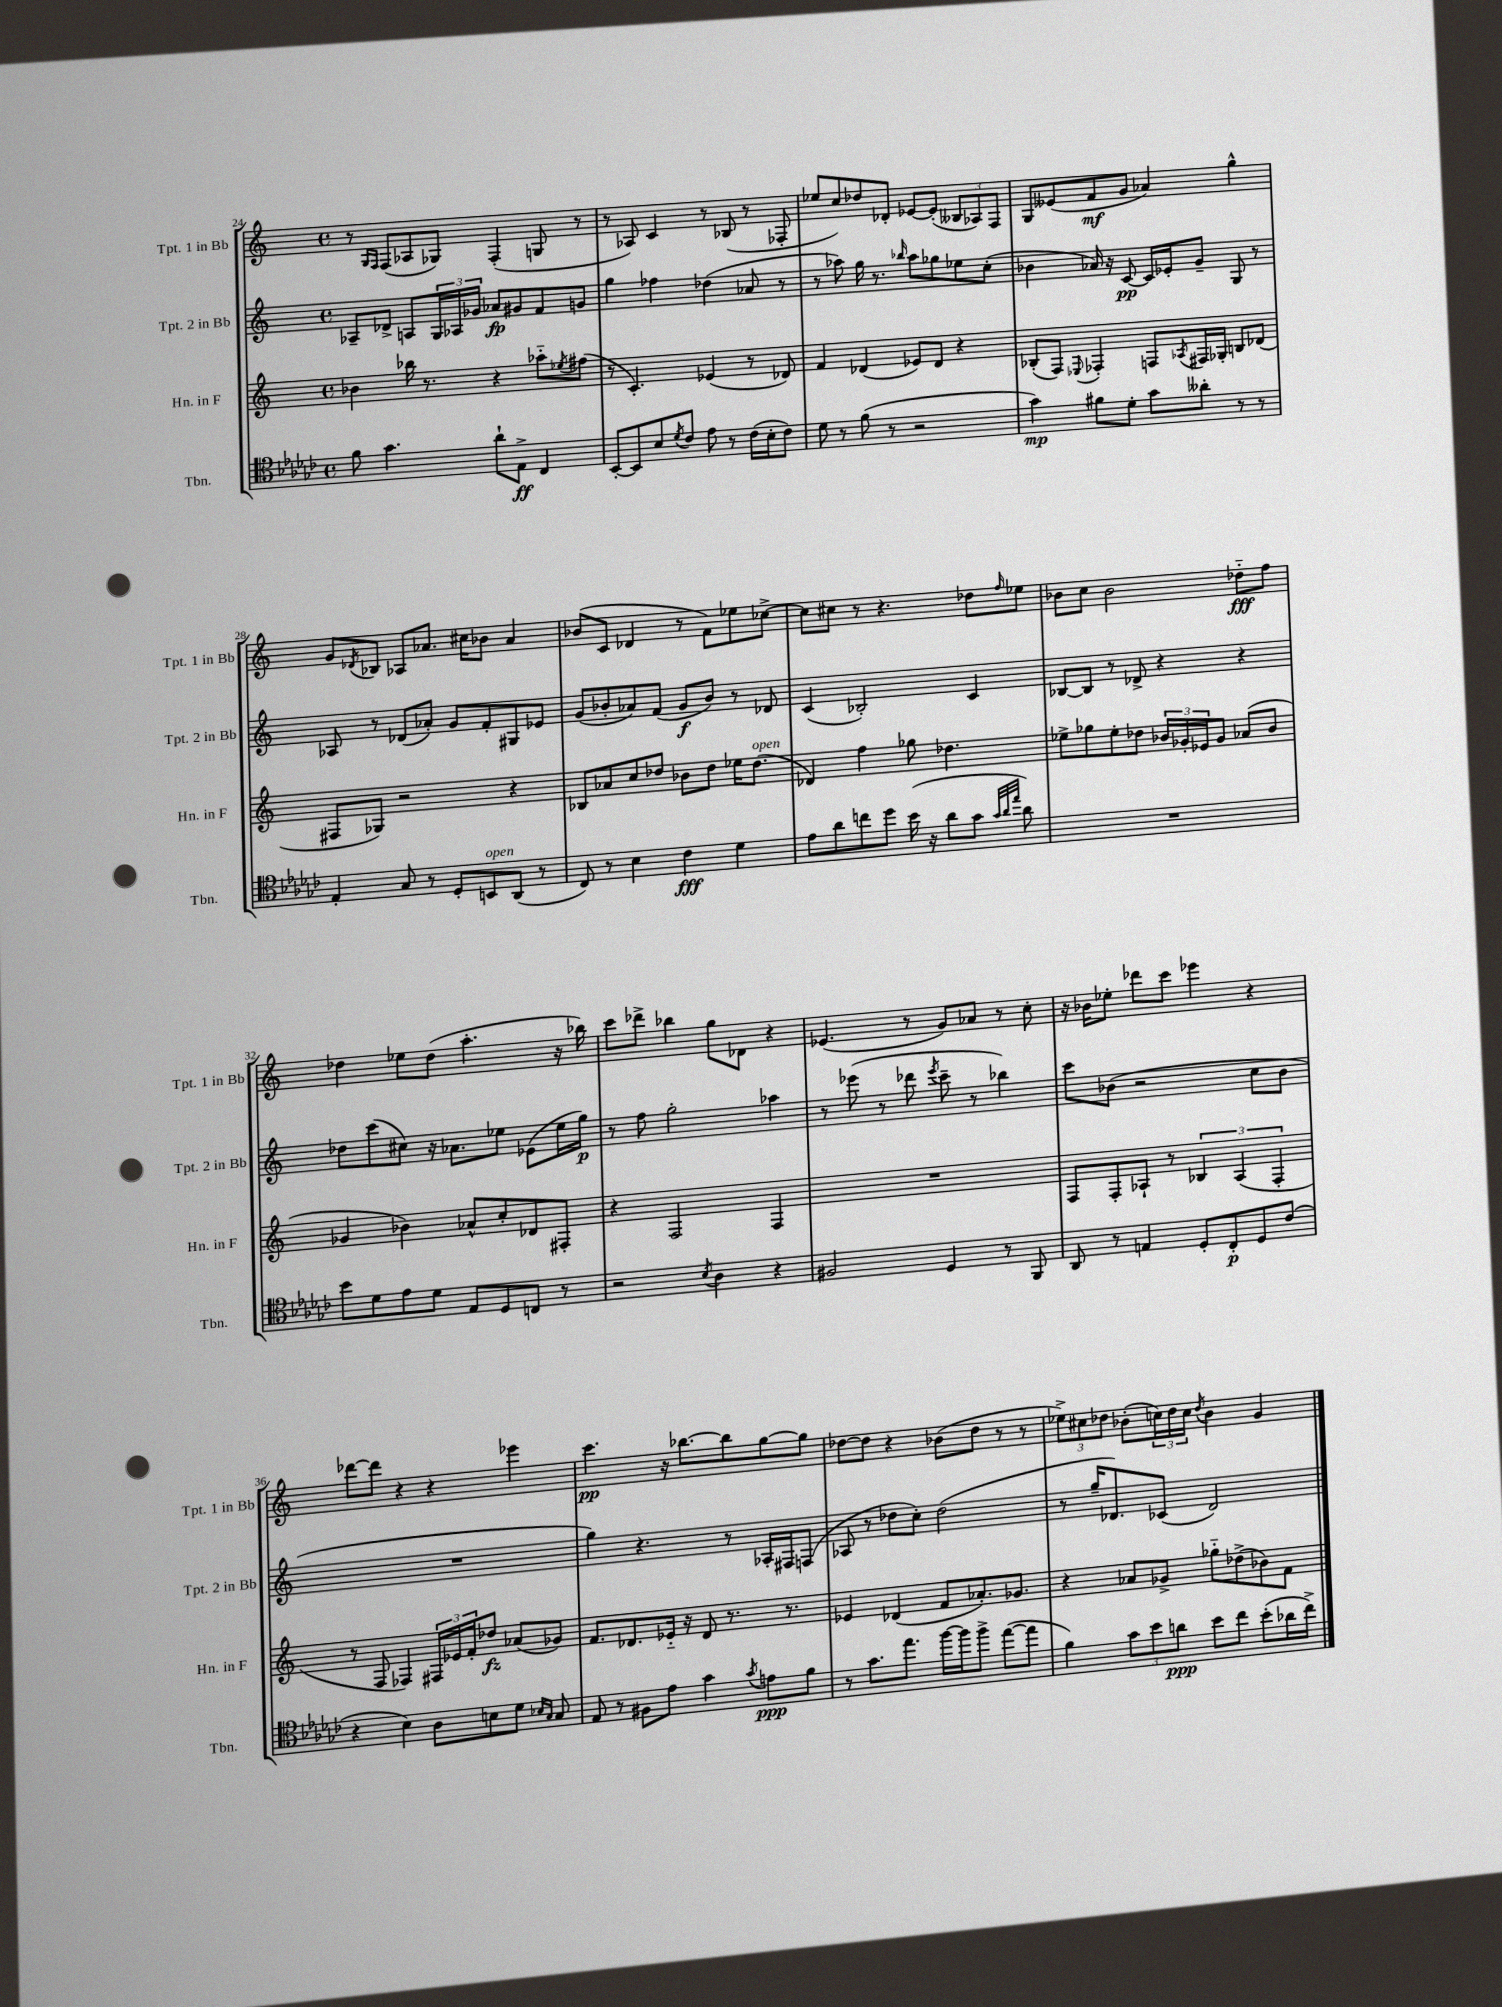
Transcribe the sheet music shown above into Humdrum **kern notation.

**kern	**dynam	**kern	**dynam	**kern	**dynam	**kern	**dynam
*part4	*part4	*part3	*part3	*part2	*part2	*part1	*part1
*staff4	*staff4	*staff3	*staff3	*staff2	*staff2	*staff1	*staff1
*I"Tbn.	*	*I"Hn. in F	*	*I"Tpt. 2 in Bb	*	*I"Tpt. 1 in Bb	*
*I'Tbn.	*	*I'Hn. in F	*	*I'Tpt. 2 in Bb	*	*I'Tpt. 1 in Bb	*
*clefC4	*	*clefG2	*	*clefG2	*	*clefG2	*
*k[b-e-a-d-g-c-]	*	*k[]	*	*k[]	*	*k[]	*
*M4/4	*	*M4/4	*	*M4/4	*	*M4/4	*
*met(c)	*	*met(c)	*	*met(c)	*	*met(c)	*
=24	=24	=24	=24	=24	=24	=24	=24
8f\	.	4b-X\	.	8A-X~/L	.	8r	.
.	.	.	.	.	.	16qqG/LL	.
.	.	.	.	.	.	16qqF/JJ	.
4.g-\	.	.	.	8d-X^/J	.	(8F/L	.
.	.	16bb-X\	.	8An/L	.	8A-X/	.
.	.	8.r	.	.	.	.	.
.	.	.	.	24G/L	.	8G-X/J)	.
.	.	.	.	24A-X/	.	.	.
.	.	.	.	24g-X/JJ	.	.	.
8a-`\L	.	4r	.	8a-X/L	fp	(4F'/	.
8E-^\J	ff	.	.	8g#X/	.	.	.
4C-/	.	8aa-X\L	.	8f/	.	8Gn/	.
.	.	8qee-X/	.	.	.	.	.
.	.	(8ff#X\J	.	8gn/J	.	8r	.
=25	=25	=25	=25	=25	=25	=25	=25
[8BB-'/L	.	8r	.	4gg\	.	8r	.
8BB-/]	.	4.c'/)	.	.	.	8A-X/)	.
8B-/	.	.	.	4ff-X\	.	4c/	.
8qd-/	.	.	.	.	.	.	.
8c-/J	.	.	.	.	.	.	.
8e-\	.	(4e-X/	.	(4dd-X\	.	8r	.
8r	.	.	.	.	.	(8B-X/	.
(16c-\LL	.	8r	.	8a-X/	.	8r	.
16B-'\J	.	.	.	.	.	.	.
8c-\J)	.	8d-X/)	.	8r	.	8F-X'/	.
=26	=26	=26	=26	=26	=26	=26	=26
8d-\	.	4f/	.	8r	.	8ee-X/L	.
8r	.	.	.	8aa-X\)	.	8cc/)	.
(8f\	.	(4d-X/	.	16gg\	.	8dd-X/	.
.	.	.	.	8.r	.	.	.
8r	.	.	.	.	.	8d-X'/J	.
.	.	.	.	16qqbb-X/	.	.	.
2r	.	8e-X/L)	.	8aa-\L	.	[8e-X/L	.
.	.	8d-/J	.	8gg-X\	.	(8e-'/J]	.
.	.	4r	.	8ee-X\	.	12B--X/L	.
.	.	.	.	.	.	12A-X/)	.
.	.	.	.	(8cc'\J	.	.	.
.	.	.	.	.	.	12F/J	.
=27	=27	=27	=27	=27	=27	=27	=27
4g-\)	mp	(8B-X'/L	.	4b-X\	.	8G/L	.
.	.	8F/J)	.	.	.	(8e--X/	.
.	.	8qqE-X/	.	.	.	.	.
8f#X\L	.	4F-X'/	.	16a-X/)	.	8f/	mf
.	.	.	.	16r	.	.	.
8d-'\J	.	.	.	[8c/	pp	8g/J	.
8g-\L	.	8Fn/L	.	16c/LL]	.	4a-X/)	.
.	.	.	.	16e-X'/J	.	.	.
.	.	8qA-X/	.	.	.	.	.
8a--X'\J	.	16F#X/L	.	8g~/J	.	.	.
.	.	16G-X'/JJ	.	.	.	.	.
8r	.	8Bn/L	.	8G/	.	4gg^^\	.
8r	.	(8d-X/J	.	8r	.	.	.
!!LO:LB:g=z
=28	=28	=28	=28	=28	=28	=28	=28
4E-'/	.	8F#X/L	.	8A-X/	.	8g/L	.
.	.	.	.	.	.	8qd-X/	.
.	.	8G-X/J)	.	8r	.	8B-X/J	.
8G-/	.	2r	.	(8d-X/L	.	8A-X/L	.
8r	.	.	.	8a-X'/J)	.	8.a-X/J	.
8D-'/L	.	.	.	8g/L	.	.	.
.	.	.	.	.	.	16cc#X\KL	.
!LO:TX:a:i:t=open	!	!	!	!	!	!	!
8BBn/	.	.	.	8f'/	.	8b-X\J	.
(8AA-/J	.	4r	.	8G#X/	.	4a-/	.
8r	.	.	.	8e-X/J	.	.	.
=29	=29	=29	=29	=29	=29	=29	=29
8C-/)	.	8B-X/L	.	(8g/L	.	(8b-X/L	.
8r	.	8a-X/	.	8b-X'/	.	8c/J	.
4B-\	.	8cc/	.	8a-X/)	.	4d-X/	.
.	.	8dd-X/J	.	(8f/J	.	.	.
4c-\	fff	8b-X\L	.	8g/L	f	8r	.
.	.	8dd-\J	.	8b-/J)	.	8f\L)	.
4d-\	.	16ee-X\KL	.	8r	.	8ee-X\	.
!	!	!LO:TX:a:i:t=open	!	!	!	!	!
.	.	(8.dd-\J	.	.	.	.	.
.	.	.	.	8d-X/	.	[8cc-X^\J	.
=30	=30	=30	=30	=30	=30	=30	=30
8e-\L	.	4d-X/)	.	(4c/	.	8cc-\L]	.
8a-\	.	.	.	.	.	8cc#X\J	.
8ccn\	.	4ff\	.	2B-X'/)	.	8r	.
8dd-\J	.	.	.	.	.	4.r	.
(16b-\	.	8gg-X\	.	.	.	.	.
16r	.	.	.	.	.	.	.
8a-\L	.	4.dd-X\	.	.	.	.	.
8g-\J	.	.	.	4c/	.	8dd-X\L	.
32qqg-/LLL	.	.	.	.	.	.	.
32qqa-/	.	.	.	.	.	.	.
32qqee-/JJJ	.	.	.	.	.	16qqff/	.
8a-\)	.	.	.	.	.	8ee-X\J	.
=31	=31	=31	=31	=31	=31	=31	=31
1r	.	8ee-X^\L	.	[8B-X/L	.	8b-X\L	.
.	.	8gg-X\	.	8B-/J]	.	8cc\J	.
.	.	8ee-'\	.	8r	.	2b-\	.
.	.	8dd-X\J	.	8d-X^/	.	.	.
.	.	24b-X/LL	.	4r	.	.	.
.	.	24g-X'/	.	.	.	.	.
.	.	24e-X/J	.	.	.	.	.
.	.	8g-/J	.	.	.	.	.
.	.	(8a-X/L	.	4r	.	8dd-X\L	fff
.	.	8b-/J	.	.	.	8ff\J	.
!!LO:LB:g=z
=32	=32	=32	=32	=32	=32	=32	=32
8b-\L	.	4g-X/	.	8dd-X\L	.	4dd-X\	.
8d-\	.	.	.	(8ccc\	.	.	.
8e-\	.	4b-X\)	.	8cc#X\J)	.	8ee-X\L	.
8d-\J	.	.	.	16r	.	(8dd-\J	.
.	.	.	.	8.a-X\L	.	.	.
8E-/L	.	8a-X^^/L	.	.	.	4.aa'\	.
8D-/	.	8cc'/	.	8ee-X\J	.	.	.
8Cn/J	.	8d-X/	.	(8e-X\L	.	.	.
8r	.	8F#X'/J	.	16ee-\L	.	16r	.
.	.	.	.	16gg\JJ)	p	16bb-X\)	.
=33	=33	=33	=33	=33	=33	=33	=33
2r	.	4r	.	8r	.	8ccc\L	.
.	.	.	.	8ff\	.	8ddd-X^\J	.
.	.	2F/	.	2gg'\	.	4bb-X\	.
8qB-/	.	.	.	.	.	.	.
4A-\	.	.	.	.	.	8gg\L	.
.	.	.	.	.	.	8d-X\J	.
4r	.	4F/	.	4aa-X\	.	4r	.
=34	=34	=34	=34	=34	=34	=34	=34
2F#X/	.	1r	.	8r	.	(4.e-X/	.
.	.	.	.	(8eee-X\	.	.	.
.	.	.	.	8r	.	.	.
.	.	.	.	8ddd-X\	.	8r	.
.	.	.	.	8qeee-/	.	.	.
4D-/	.	.	.	8ccc~\	.	8g/L)	.
.	.	.	.	8r	.	8a-X/J	.
8r	.	.	.	4bb-X\)	.	8r	.
8FF/	.	.	.	.	.	8cc'\	.
=35	=35	=35	=35	=35	=35	=35	=35
8AA-/	.	8F/L	.	8ccc\L	.	16r	.
.	.	.	.	.	.	16b-X\KL	.
8r	.	8F'/	.	(8b-X\J	.	8ee-X'\J	.
4En/	.	8A-X`/J	.	2r	.	8ddd-X\L	.
.	.	8r	.	.	.	8ccc\J	.
8D-'/L	.	6B-X/	.	.	.	4eee-X\	.
8C-'/	p	.	.	.	.	.	.
.	.	(6A-/	.	.	.	.	.
8D-/	.	.	.	8cc\L	.	4r	.
.	.	6F'/	.	.	.	.	.
(8c-/J	.	.	.	8b-\J	.	.	.
!!LO:LB:g=z
=36	=36	=36	=36	=36	=36	=36	=36
4r	.	8r	.	1r	.	[8ddd-X\L	.
.	.	8F/	.	.	.	8ddd-\J]	.
4B-\)	.	4F-X/)	.	.	.	4r	.
8A-\L	.	24F#X/LL	.	.	.	4r	.
.	.	24e-X/	.	.	.	.	.
.	.	24f'/J	.	.	.	.	.
8Bn\	.	8dd-X/J	fz	.	.	.	.
8d-\J	.	(8a-X/L	.	.	.	4eee-X\	.
16qqB-X/LL	.	.	.	.	.	.	.
16qqG-/JJ	.	.	.	.	.	.	.
8G-/	.	8g-X/J)	.	.	.	.	.
=37	=37	=37	=37	=37	=37	=37	=37
8E-/	.	8.f/L	.	4gg\)	.	4.ccc\	pp
8r	.	.	.	.	.	.	.
.	.	8.d-X/	.	.	.	.	.
8F#X\L	.	.	.	4.r	.	.	.
8e-\J	.	16e-X/Jk	.	.	.	16r	.
.	.	16r	.	.	.	[8.bb-X\L	.
4g-\	.	8d-/	.	.	.	.	.
.	.	8.r	.	8r	.	8bb-\]	.
8qg-/	.	.	.	.	.	.	.
8en\L	ppp	.	.	16A-X'/LL	.	[8gg\	.
.	.	8.r	.	16F#X/J	.	.	.
8f\J	.	.	.	(8Fn/J	.	8gg\J]	.
=38	=38	=38	=38	=38	=38	=38	=38
8r	.	4e-X/	.	8A-X/	.	[8dd-X\L	.
8.g-\L	.	.	.	8r	.	8dd-\J]	.
.	.	(4d-X/	.	8dd-X\L	.	4r	.
8.ee-\J	.	.	.	.	.	.	.
.	.	.	.	8cc'\J)	.	.	.
[16ff\LL	.	8f/L	.	(2dd-\	.	(8b-X\L	.
16ff\J]	.	.	.	.	.	.	.
8ff^\J	.	8.a-X'/)	.	.	.	8dd-\J	.
([8ee-\L	.	.	.	.	.	8r	.
.	.	8.g-X/J	.	.	.	.	.
8ee-\J]	.	.	.	.	.	8r	.
=39	=39	=39	=39	=39	=39	=39	=39
4f\)	.	4r	.	8r	.	12ee-X^\L)	.
.	.	.	.	.	.	12cc#X\	.
.	.	.	.	16gg~/KL	.	.	.
.	.	.	.	.	.	12dd-X\J	.
.	.	.	.	8.d-X/)	.	.	.
12g-\L	.	8a-X/L	.	.	.	(8b-X'\L	.
12b-\	.	.	.	.	.	.	.
.	.	8g-X^/J	.	(8c-X/J	.	24ccn\L)	.
12an\J	ppp	.	.	.	.	24dd-\	.
.	.	.	.	.	.	24cc\JJ	.
.	.	.	.	.	.	8qdd-/	.
8b-\L	.	8gg-X\L	.	2d-/)	.	4b-\	.
8cc-\J	.	(8dd-X^\	.	.	.	.	.
(8b-'\L	.	8b-X\)	.	.	.	4g/	.
16a-X\L	.	8f\J	.	.	.	.	.
16cc-^\JJ)	.	.	.	.	.	.	.
==	==	==	==	==	==	==	==
*-	*-	*-	*-	*-	*-	*-	*-
